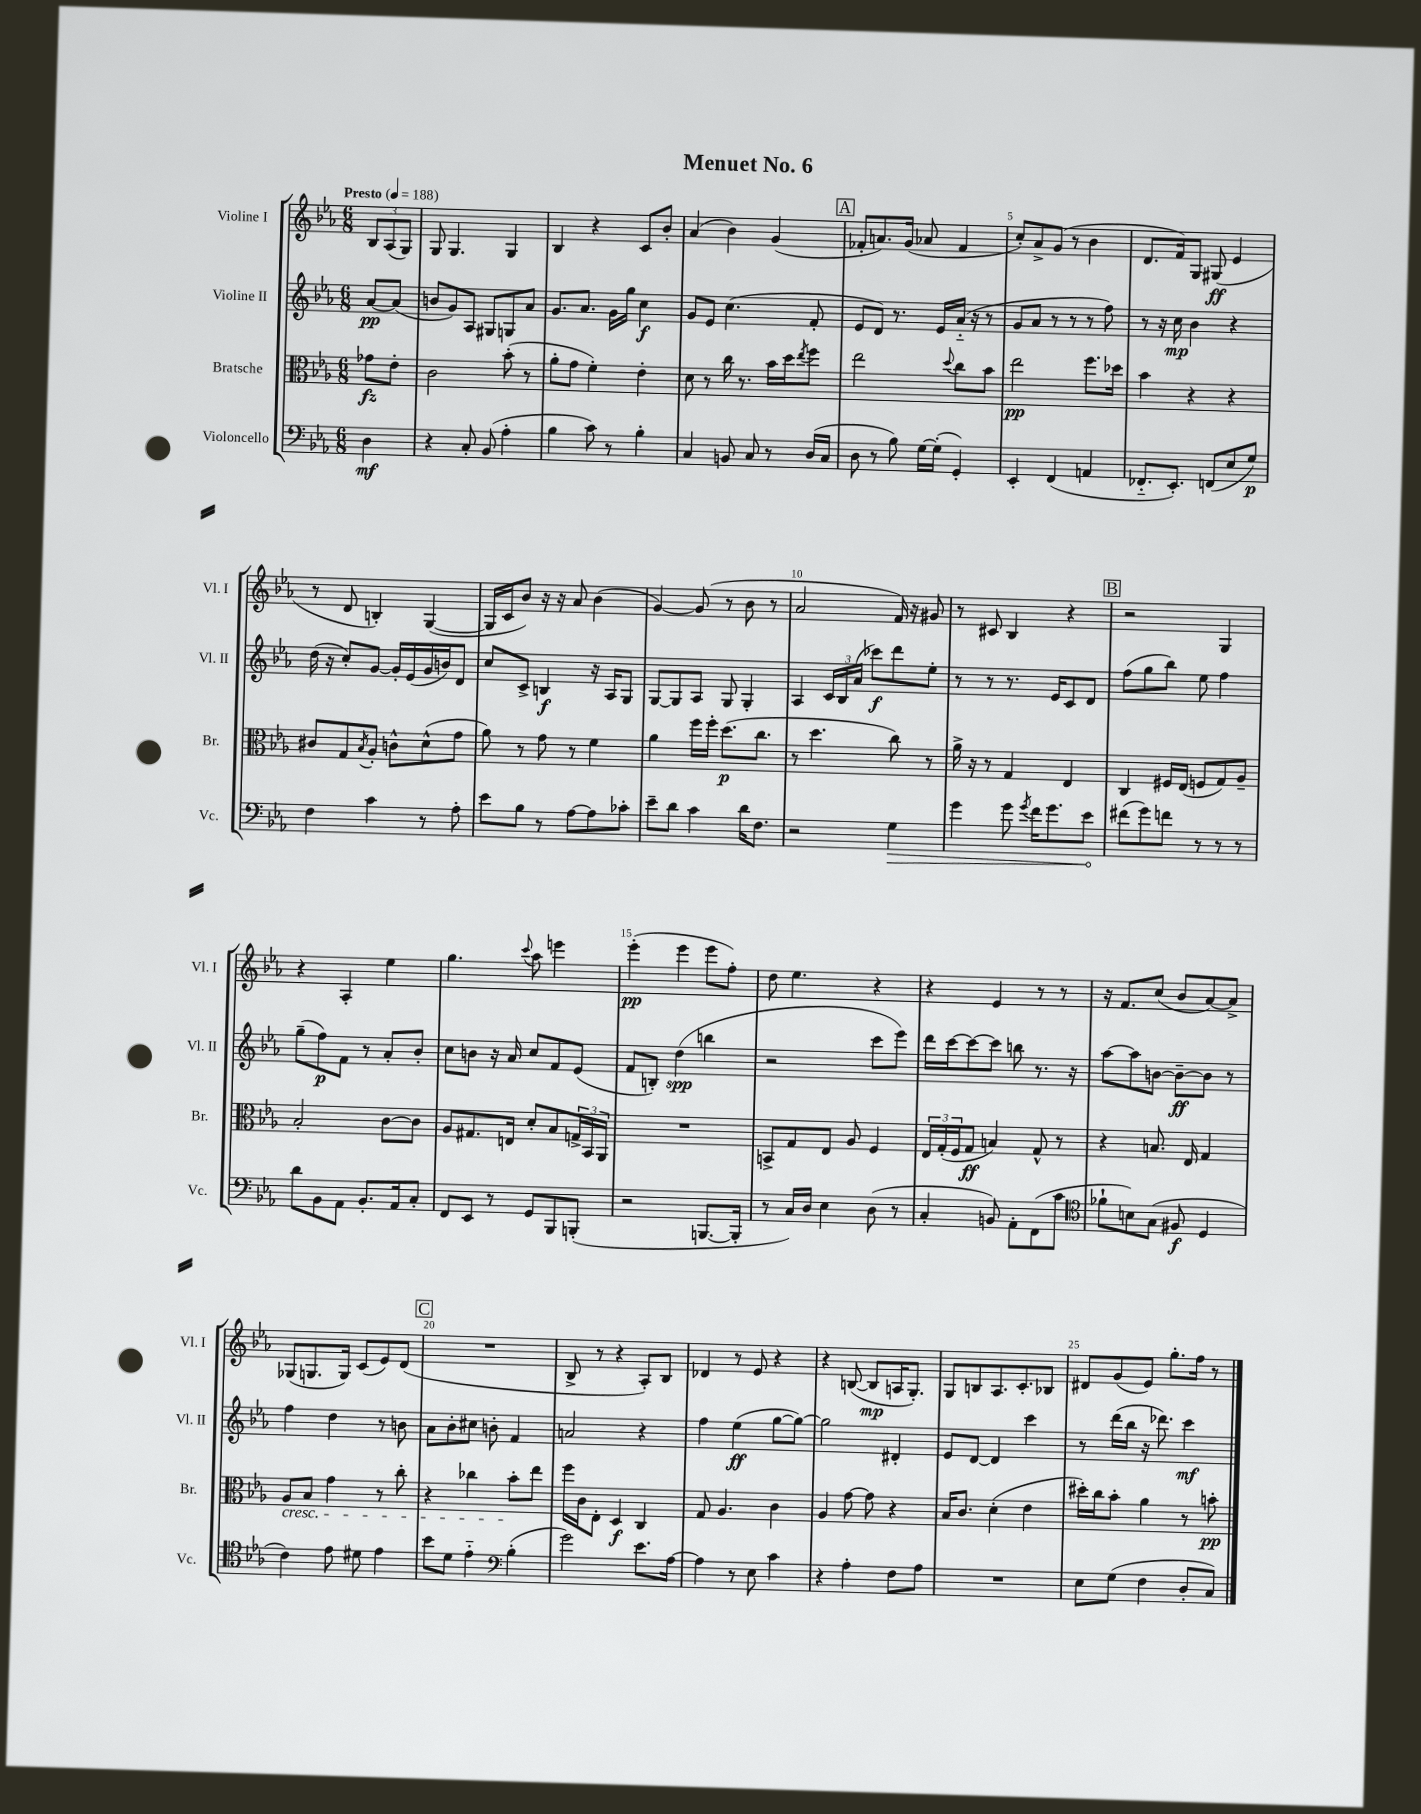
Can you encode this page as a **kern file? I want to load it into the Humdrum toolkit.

**kern	**dynam	**kern	**dynam	**kern	**dynam	**kern	**dynam
*part4	*part4	*part3	*part3	*part2	*part2	*part1	*part1
*staff4	*staff4	*staff3	*staff3	*staff2	*staff2	*staff1	*staff1
*I"Violoncello	*	*I"Bratsche	*	*I"Violine II	*	*I"Violine I	*
*I'Vc.	*	*I'Br.	*	*I'Vl. II	*	*I'Vl. I	*
*clefF4	*	*clefC3	*	*clefG2	*	*clefG2	*
*k[b-e-a-]	*	*k[b-e-a-]	*	*k[b-e-a-]	*	*k[b-e-a-]	*
*M6/8	*	*M6/8	*	*M6/8	*	*M6/8	*
*MM188	*	*MM188	*	*MM188	*	*MM188	*
=	=	=	=	=	=	=	=
!	!	!	!	!	!	!LO:TX:a:B:t=Presto	!
4D\	mf	8g-X\L	fz	[8a-/L	pp	12B-/L	.
.	.	.	.	.	.	(12A-/	.
.	.	8e-'\J	.	(8a-/J]	.	.	.
.	.	.	.	.	.	12G/J)	.
=1	=1	=1	=1	=1	=1	=1	=1
4r	.	2c\	.	8bn/L	.	8G/	.
.	.	.	.	8g/)	.	4.G/	.
8C'/	.	.	.	8A-/J	.	.	.
(8BB-/	.	.	.	8G#X/L	.	.	.
4A-'\	.	(8b-'\	.	8Gn/	.	4G/	.
.	.	8r	.	8a-/J	.	.	.
=2	=2	=2	=2	=2	=2	=2	=2
4B-\	.	8a-'\L	.	8.g/L	.	4B-/	.
.	.	8g\J	.	.	.	.	.
.	.	.	.	8.a-/J	.	.	.
8c\)	.	4f'\)	.	.	.	4r	.
8r	.	.	.	16g\LL	.	.	.
.	.	.	.	16gg\JJ	.	.	.
4B-'\	.	4e-'\	.	4cc\	f	8c/L	.
.	.	.	.	.	.	8b-'/J	.
=3	=3	=3	=3	=3	=3	=3	=3
4C/	.	8d\	.	8g/L	.	(4a-/	.
.	.	8r	.	8e-/J	.	.	.
8BBn/	.	16cc\	.	(4.cc\	.	4b-\)	.
.	.	8.r	.	.	.	.	.
8C/	.	.	.	.	.	.	.
8r	.	16b-\LL	.	.	.	(4g/	.
.	.	16dd\J	.	.	.	.	.
.	.	8qee-/	.	.	.	.	.
(16D/LL	.	8ff\J	.	8f'/	.	.	.
16C/JJ	.	.	.	.	.	.	.
!!LO:REH:place=s1:t=A
=4	=4	=4	=4	=4	=4	=4	=4
8D\	.	2ee-\	.	8e-/L	.	8f-X'/L	.
8r	.	.	.	8d/J)	.	8.an/)	.
8B-\)	.	.	.	8.r	.	.	.
.	.	.	.	.	.	(16g/Jk	.
[16G\LL	.	.	.	.	.	8a-X/	.
(16G'\JJ]	.	.	.	16e-/LL	.	.	.
.	.	8qqdd/	.	.	.	.	.
4GG'/)	.	8cc\L	.	(16a-/JJ	.	4f-/	.
.	.	.	.	16r	.	.	.
.	.	8b-\J	.	8r	.	.	.
=5	=5	=5	=5	=5	=5	=5	=5
4EE-'/	.	2ee-\	pp	8g/L	.	8cc'/L)	.
.	.	.	.	8a-/J	.	8a-^/	.
(4FF/	.	.	.	8r	.	(8g/J	.
.	.	.	.	8r	.	8r	.
4AAn/	.	8.ff\L	.	8r	.	4b-\	.
.	.	.	.	8ff\)	.	.	.
.	.	16dd-X\Jk	.	.	.	.	.
=6	=6	=6	=6	=6	=6	=6	=6
8.FF-X/L	.	4b-\	.	8r	.	8.d/L	.
.	.	.	.	16r	.	.	.
8.EE-'/J)	.	.	.	16cc\	mp	16f/k)	.
.	.	4r	.	4b-\	.	8G/J	.
(8FFn/L	.	.	.	.	.	(8G#X/	ff
8E-/	.	4r	.	4r	.	4e-/	.
8G/J)	p	.	.	.	.	.	.
!!LO:LB:g=z
=7	=7	=7	=7	=7	=7	=7	=7
4F\	.	8c#X/L	.	(16dd\	.	8r	.
.	.	.	.	16r	.	.	.
.	.	8G/	.	8cc'/L)	.	8d/	.
.	.	8qB-/	.	.	.	.	.
4c\	.	8A-'/J	.	[8g/J	.	4Bn'/)	.
.	.	8cn^^\L	.	16g'/LL]	.	.	.
.	.	.	.	(16e-/	.	.	.
8r	.	(8d^^\	.	16g/	.	([4G/	.
.	.	.	.	16bn/J)	.	.	.
8A-'\	.	8g\J	.	8d/J	.	.	.
=8	=8	=8	=8	=8	=8	=8	=8
8e-\L	.	8a-\)	.	8cc/L	.	16G/LL]	.
.	.	.	.	.	.	16c/J	.
8B-\J	.	8r	.	8c^/J	.	8b-/J)	.
8r	.	8g\	.	4Bn/	f	16r	.
.	.	.	.	.	.	16r	.
[8A-\L	.	8r	.	.	.	8a-/	.
8A-\]	.	4f\	.	16r	.	(4b-\	.
.	.	.	.	16A-/KL	.	.	.
8c-X'\J	.	.	.	8G/J	.	.	.
=9	=9	=9	=9	=9	=9	=9	=9
8e-~\L	.	4a-\	.	[8G/L	.	[4g/)	.
8d\J	.	.	.	8G/]	.	.	.
4c\	.	16ff\LL	.	8A-/J	.	(8g/]	.
.	.	16ff'\JJ	.	.	.	.	.
.	.	(8.dd\L	p	8G/	.	8r	.
16d\KL	.	.	.	4G'/	.	8b-\	.
8.F\J	.	8.cc\J	.	.	.	.	.
.	.	.	.	.	.	8r	.
=10	=10	=10	=10	=10	=10	=10	=10
2r	.	8r	.	4A-/	.	2a-/	.
.	.	4.dd\	.	.	.	.	.
.	.	.	.	24c/LL	.	.	.
.	.	.	.	24B-/	.	.	.
.	.	.	.	(24a-/JJ	.	.	.
.	.	.	.	8ccc-X\L)	f	.	.
!	!LO:HP:b	!	!	!	!	!	!
4G\	>	8cc\)	.	8ddd\	.	16f/)	.
.	.	.	.	.	.	16r	.
.	.	8r	.	8ee-'\J	.	8g#X/	.
=11	=11	=11	=11	=11	=11	=11	=11
4g\	.	16a-^\	.	8r	.	8r	.
.	.	16r	.	.	.	.	.
.	.	8r	.	8r	.	8c#X/	.
8g\	.	4G/	.	8.r	.	4B-/	.
8qg/	.	.	.	.	.	.	.
16f\KL	.	.	.	.	.	.	.
8.g\	.	.	.	16e-/KL	.	.	.
.	.	4E-/	.	8c/	.	4r	.
8e-\J	.	.	.	8d/J	.	.	.
.	]	.	.	.	.	.	.
!!LO:REH:place=s1:t=B
=12	=12	=12	=12	=12	=12	=12	=12
(8f#X\L	.	4C/	.	(8ff\L	.	2r	.
8g\)	.	.	.	8gg\	.	.	.
8fn\J	.	16F#X/LL	.	8bb-\J)	.	.	.
.	.	(16E-/JJ	.	.	.	.	.
8r	.	8Fn/L	.	8ee-\	.	.	.
8r	.	8G/)	.	4ff\	.	4G/	.
8r	.	8A-~/J	.	.	.	.	.
!!LO:LB:g=z
=13	=13	=13	=13	=13	=13	=13	=13
8d\L	.	2B-'/	.	(8gg~\L	.	4r	.
8BB-\	.	.	.	8ff\)	p	.	.
8AA-\J	.	.	.	8f\J	.	4A-'/	.
8.BB-'/L	.	.	.	8r	.	.	.
.	.	[8c\L	.	8a-'/L	.	4ee-\	.
16AA-/k	.	.	.	.	.	.	.
8C'/J	.	8c\J]	.	8b-'/J	.	.	.
=14	=14	=14	=14	=14	=14	=14	=14
8FF/L	.	8A-/L	.	8cc\L	.	4.gg\	.
8EE-/J	.	8.G#X/	.	8bn\J	.	.	.
8r	.	.	.	16r	.	.	.
.	.	16En/Jk	.	16a-/	.	.	.
.	.	.	.	.	.	8qqccc/	.
8GG/L	.	8d'/L	.	8cc/L	.	8aa-\	.
8BBB-/	.	8B-/	.	8f/	.	4eeen\	.
(8BBBn'/J	.	24Gn^/L	.	(8e-/J	.	.	.
.	.	24BB-/	.	.	.	.	.
.	.	24AA-/JJ	.	.	.	.	.
=15	=15	=15	=15	=15	=15	=15	=15
2r	.	2.r	.	8f/L	.	(4eee-'\	pp
.	.	.	.	8Bn'/J)	.	.	.
.	.	.	.	(4dd\	spp	4eee-\	.
[8.BBBn/L	.	.	.	4bbn\	.	8eee-\L	.
.	.	.	.	.	.	8ff'\J)	.
16BBB'/Jk]	.	.	.	.	.	.	.
=16	=16	=16	=16	=16	=16	=16	=16
8r	.	8BBn^/L	.	2r	.	8dd\	.
16C/LL)	.	8G/	.	.	.	4.ee-\	.
16D/JJ	.	.	.	.	.	.	.
4E-\	.	8E-/J	.	.	.	.	.
.	.	8A-/	.	.	.	.	.
(8D\	.	4F/	.	8ccc\L	.	4r	.
8r	.	.	.	8eee-\J)	.	.	.
=17	=17	=17	=17	=17	=17	=17	=17
4C'/	.	24E-/LL	.	16ddd\LL	.	4r	.
.	.	(24G'/	.	.	.	.	.
.	.	.	.	[16ccc\J	.	.	.
.	.	24F/J	.	.	.	.	.
.	.	8G/J	ff	8ccc\_	.	.	.
8BBn/)	.	4Bn/)	.	8ccc\J]	.	4e-/	.
8AA-'\L	.	.	.	8bbn\	.	.	.
(8FF\	.	8G^^/	.	8.r	.	8r	.
8c\J	.	8r	.	.	.	8r	.
.	.	.	.	16r	.	.	.
=18	=18	=18	=18	=18	=18	=18	=18
*clefC4	*	*	*	*	*	*	*
8f-X`\L	.	4r	.	[8aa-\L	.	16r	.
.	.	.	.	.	.	8.f/L	.
8Bn\)	.	.	.	8aa-\]	.	.	.
(8G\J	.	8.Bn/	.	[8bn\J	.	(8cc/J	.
8F#X/	f	.	.	8b~\L_	ff	8b-/L	.
.	.	16E-/	.	.	.	.	.
4D/	.	4G/	.	8b\J]	.	[8a-/)	.
.	.	.	.	8r	.	8a-^/J]	.
!!LO:LB:g=z
=19	=19	=19	=19	=19	=19	=19	=19
!	!	!LO:TX:b:i:t=cresc.	!	!	!	!	!
4c\)	.	8A-/L	.	4ff\	.	(8G-X/L	.
.	.	8B-/J	.	.	.	8.Gn/	.
8e-\	.	4g\	.	4dd\	.	.	.
.	.	.	.	.	.	16G/Jk)	.
8d#X\	.	.	.	.	.	(8c/L	.
4e-\	.	8r	.	8r	.	8e-/)	.
.	.	8cc'\	.	8bn\	.	(8d/J	.
!!LO:REH:place=s1:t=C
=20	=20	=20	=20	=20	=20	=20	=20
8b-\L	.	4r	.	8a-\L	.	2.r	.
8d\J	.	.	.	8b-'\	.	.	.
4e-\	.	4cc-X\	.	8cc#X\J	.	.	.
.	.	.	.	8bn'\	.	.	.
*clefF4	*	*	*	*	*	*	*
(4B-'\	.	8b-'\L	.	4f/	.	.	.
.	.	8ee-\J	.	.	.	.	.
=21	=21	=21	=21	=21	=21	=21	=21
2g\)	.	16ff\LL	.	2an/	.	8B-^/	.
.	.	16c\J	.	.	.	.	.
.	.	8E-'\J	.	.	.	8r	.
.	.	4D/	f	.	.	4r	.
8.e-\L	.	4C/	.	4r	.	8A-'/L)	.
.	.	.	.	.	.	8B-/J	.
[16A-\Jk	.	.	.	.	.	.	.
=22	=22	=22	=22	=22	=22	=22	=22
4A-\]	.	8G/	.	4ff\	.	4d-X/	.
.	.	4.A-/	.	.	.	.	.
8r	.	.	.	(4ee-\	ff	8r	.
8E-\	.	.	.	.	.	8e-/	.
4c\	.	4c\	.	[8gg\L	.	4r	.
.	.	.	.	8gg\J_)	.	.	.
=23	=23	=23	=23	=23	=23	=23	=23
4r	.	4A-/	.	2gg\]	.	4r	.
4A-'\	.	[8g\	.	.	.	([8Bn/	.
.	.	8g\]	.	.	.	8B/L]	mp
8F\L	.	4r	.	4d#X'/	.	16An/K	.
.	.	.	.	.	.	8.G'/J)	.
8A-\J	.	.	.	.	.	.	.
=24	=24	=24	=24	=24	=24	=24	=24
2.r	.	16B-/KL	.	8e-/L	.	8G/L	.
.	.	8.c/J	.	.	.	.	.
.	.	.	.	[8d/J	.	8Bn/	.
.	.	(4d'\	.	4d/]	.	8.A-/	.
.	.	.	.	.	.	8.c'/	.
.	.	4e-\	.	4ccc\	.	.	.
.	.	.	.	.	.	8B-X/J	.
=25	=25	=25	=25	=25	=25	=25	=25
8E-\L	.	16dd#X'\LL)	.	8r	.	8d#X/L	.
.	.	16cc\J	.	.	.	.	.
(8G\J	.	8b-'\J	.	(16ddd\LL	.	(8g/	.
.	.	.	.	16bb-\JJ	.	.	.
4F\	.	4a-\	.	16r	.	8e-/J)	.
.	.	.	.	8.ddd-X\)	.	.	.
.	.	.	.	.	.	8.gg'\L	.
8D'/L	.	8r	.	4ccc\	mf	.	.
.	.	.	.	.	.	16ff\Jk	.
8C/J)	.	8bn'\	pp	.	.	8r	.
==	==	==	==	==	==	==	==
*-	*-	*-	*-	*-	*-	*-	*-
